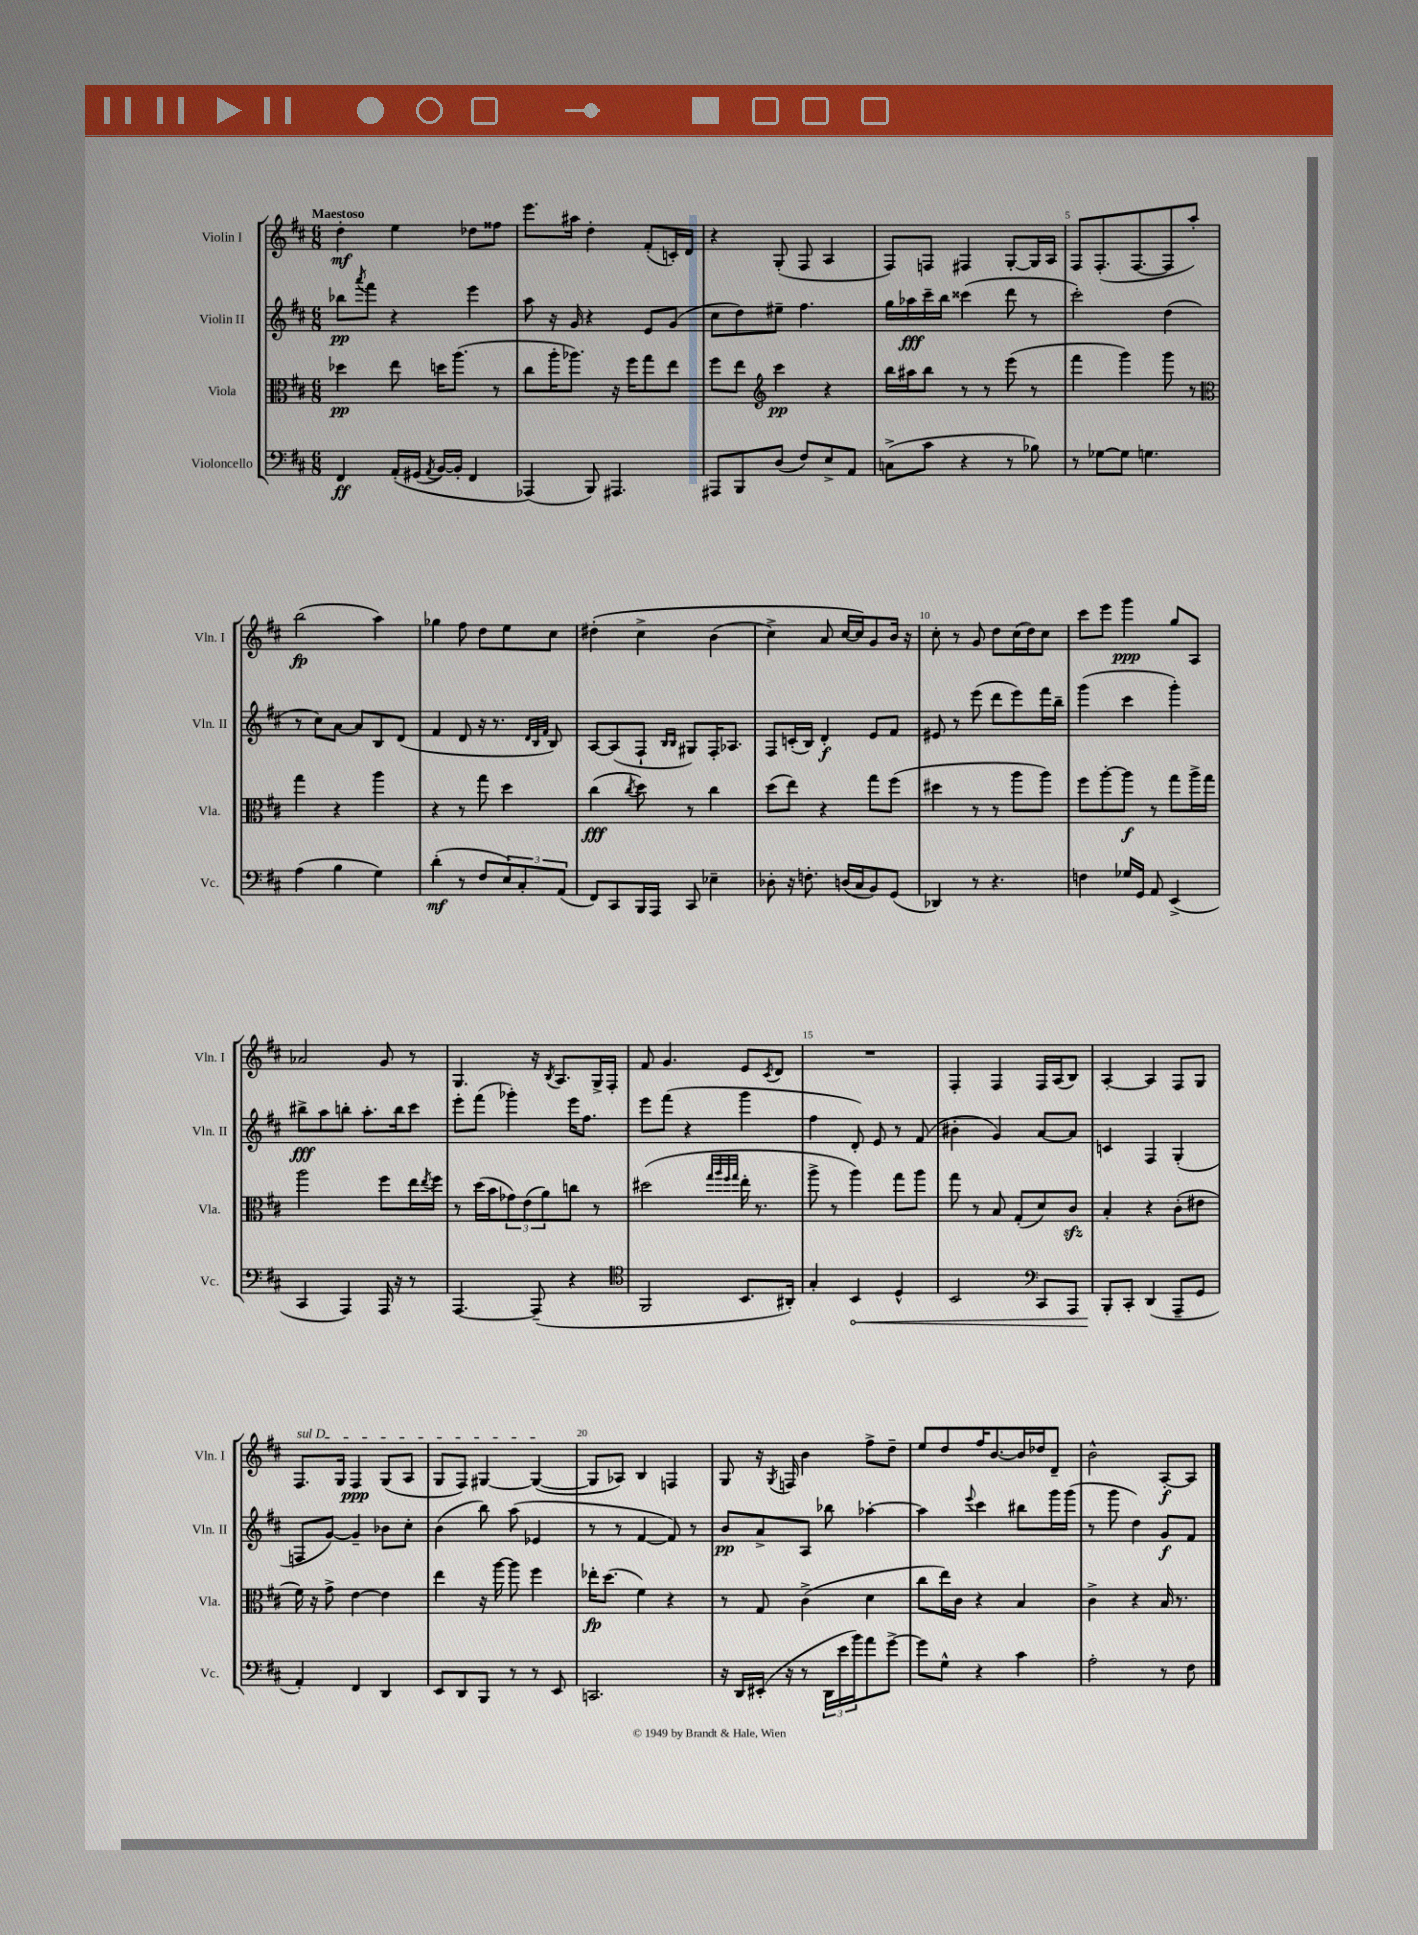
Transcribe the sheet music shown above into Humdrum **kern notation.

**kern	**kern	**kern	**kern
*staff4	*staff3	*staff2	*staff1
*clefF4	*clefC3	*clefG2	*clefG2
*k[f#c#]	*k[f#c#]	*k[f#c#]	*k[f#c#]
*M6/8	*M6/8	*M6/8	*M6/8
4FF#	4dd-	8bb-	4dd'
.	.	8qaaa	.
.	.	8fff#	.
&(16AA'	8ee	4r	4ee
(16GG#	.	.	.
8qAA	.	.	.
[16BB)	16dd	.	.
16BB']	(8.aa	.	.
4FF#	.	4eee	8dd-
.	8r	.	8ff##
=	=	=	=
(4AAA-&)	8cc#	8aa	8.eee
.	16aa'	16r	.
.	8.aa-)	16g	16aa#
8BBB)	.	4r	4dd'
4.AAA#	16r	.	.
.	16ff#	.	.
.	8gg	8e	(8f#'
.	8ee	(8g	16c')
.	.	.	16d
=	=	=	=
8AAA#	8ff#	8cc#	4r
8BBB	8ee	8dd)	.
*	*clefG2	*	*
(8D	4ccc#	8ee#~	(8G'
8F#)	.	4.ff#	8F#
8E^	4r	.	4A
8AA	.	.	.
=	=	=	=
(8C^	16bb	16gg	8F#)
.	16aa#	16aa-	.
8c#	8bb	16ccc#~	8F
.	.	16bb	.
4r	8r	(4ccc##	4F#
.	8r	.	.
8r	(8eee	8ddd	[8G'
8B-)	8r	8r	16G]
.	.	.	16A
=	=	=	=
8r	4fff#	2ccc#')	8F#
[8G-	.	.	(8.F#'
8G-]	4ggg)	.	.
.	.	.	[8.F#
4.G	.	.	.
.	8ggg	(4dd	8F#]
.	8r	.	8aa')
=	=	=	=
*	*clefC3	*	*
(4A	4gg	8r	(2bb
.	.	8cc#)	.
4B	4r	[8a	.
.	.	8a]	.
4G)	4aa	8B	4aa)
.	.	(8d	.
=	=	=	=
(4d'	4r	4f#	4gg-
8r	8r	8d	8ff#
8F#	8gg	16r	8dd
.	.	8.r	.
12E)	4dd	.	8ee
12C#'	.	.	.
.	.	32qqd	.
.	.	32qqB	.
.	.	32qqf#	.
.	.	8B)	8cc#
(12AA	.	.	.
=	=	=	=
8FF#)	(4cc#	[8A	&(4dd#'
8CC#	.	(8A]	.
.	8qcc#	.	.
16BBB	8dd)	8F#`	4cc#^
16AAA	.	.	.
.	.	16qqB	.
.	.	16qqB	.
8CC#	8r	8G#)	.
4E-~	4cc#	16F#'	(4b
.	.	8.A-	.
=	=	=	=
8D-'	(8dd	8F#	4cc#^)
16r	8ee)	(16c'	.
8.F'	.	16B)	.
.	4r	4d'	8a
(16D	.	.	[16cc#
16C#	.	.	16cc#]&)
8BB)	8gg	8e	8g
(8GG	(8ff#	8f#	16b
.	.	.	16r
=	=	=	=
4DD-)	4dd#	8e#	8cc#'
.	.	8r	8r
8r	8r	(8eee	8g
4.r	8r	8ddd	8dd
.	8aa	8eee)	(16cc#
.	.	.	16dd)
.	8aa)	16fff#	8cc#
.	.	16bb~	.
=	=	=	=
4F	8ff#	(4ggg	8ccc#
.	[8aa'	.	8eee
16G-	8aa]	4ccc#	4ggg
16GG	.	.	.
8AA	8r	.	.
(4EE^	8gg	4ggg')	8gg
.	16aa^	.	8A
.	16gg	.	.
=	=	=	=
4CC#	2aa	8bb#^	2a-
.	.	8aa	.
4AAA)	.	8bb'	.
.	.	8.aa'	.
16AAA	8ff#	.	8g
16r	.	16bb	.
8r	16ee	8ccc#	8r
.	8qee	.	.
.	16ff#	.	.
=	=	=	=
[4.AAA	8r	8eee'	4.G
.	(16dd	(8fff#	.
.	16b	.	.
.	12g-)	4ggg-')	.
.	(12e	.	.
(8AAA~]	.	.	16r
.	12a)	.	.
.	.	.	8qB
.	.	.	8.A
4r	8cc	16eee	.
.	.	8.ff#	.
.	8r	.	16G^
.	.	.	16F#'
=	=	=	=
*clefC4	*	*	*
2FF#	(2dd#	8eee	8f#
.	.	(8fff#	4.g
.	.	4r	.
.	32qqgg	.	.
.	32qqaa	.	.
.	32qqff#	.	.
.	32qqgg	.	.
8.BB	16ee'	4ggg	8e
.	8.r	.	.
.	.	.	8qc#
.	.	.	8d
16AA#')	.	.	.
=	=	=	=
4G'	8aa^	4ff#	2.r
.	8r	.	.
4BB	4aa)	8d')	.
.	.	8e	.
4D^^	8gg	8r	.
.	8aa	(8f#	.
=	=	=	=
2BB	8gg	4b#'	4F#'
.	8r	.	.
.	8B	4g)	4F#
.	(8G'	.	.
*clefF4	*	*	*
8CC#	8d)	[8a	16F#
.	.	.	(16A
8AAA	8c#	8a]	8B)
=	=	=	=
8BBB'	4B'	4c	[4A'
8CC#'	.	.	.
(4DD	4r	4F#	4A]
8AAA~	(8c#'	(4G'	8F#
8GG	8e#	.	8G
=	=	=	=
4AA')	16f#)	8F	8.F#
.	16r	.	.
.	8g^	[8g)	.
.	.	.	16G
4FF#	[4e	4g~]	4F#
4DD	4e]	8b-	(8G
.	.	8cc#'	8A
=	=	=	=
8EE	4ee	(4b	8G
8DD	.	.	8F#)
8BBB	16r	8bb)	[4G#
.	[16aa	.	.
8r	8aa]	(8aa	.
8r	4ff#	4e-	(4G#_
8EE	.	.	.
=	=	=	=
2.CC	16ee-'	8r	8G#]
.	(8.dd	.	.
.	.	8r	8A-)
.	4f#)	[4f#	4B
.	4r	8f#])	4F
.	.	8r	.
=	=	=	=
16r	8r	8b	8G
16DD	.	.	.
(16EE#'	8G	8a^	16r
.	.	.	8qG
16r	.	.	16F
8r	(4c#^	8A	4b
24DD	.	8bb-	.
24e	.	.	.
24b)	.	.	.
8a	4d	[4aa-'	8ff#^
[8g^	.	.	8dd~
=	=	=	=
8g]	8cc#	4aa-]	8ee
8G^^	16ee)	.	8dd
.	16c#	.	.
.	.	8qqeee	.
4r	4r	4ccc#	16ff#
.	.	.	[8.b
4c#	4B	8bb#	16b]
.	.	.	16dd-
.	.	16ggg	8d~
.	.	(16ggg	.
=	=	=	=
2A'	4c#^	8r	2b^^
.	.	8ggg	.
.	4r	4dd)	.
8r	16B	8g	[8A'
.	8.r	.	.
8F#	.	8f#	8A]
==	==	==	==
*-	*-	*-	*-
